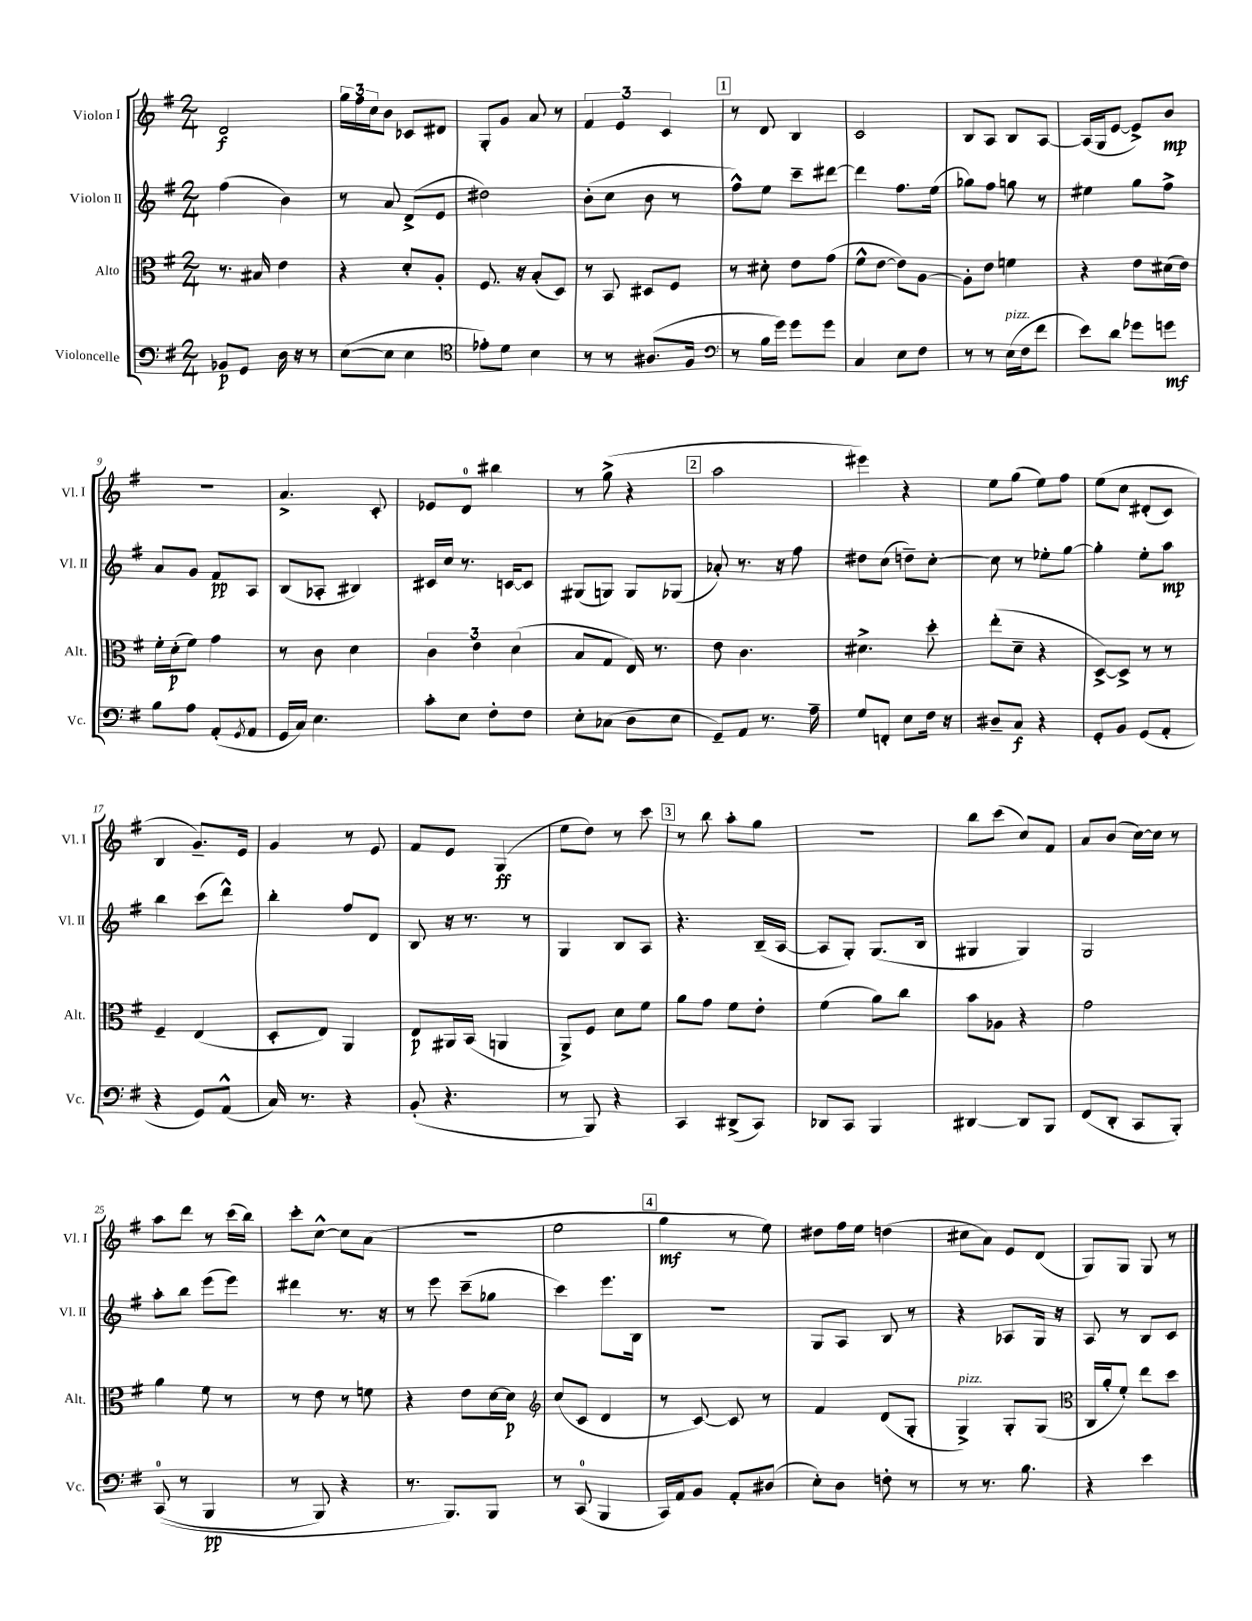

**kern	**dynam	**kern	**dynam	**kern	**dynam	**kern	**dynam
*part4	*part4	*part3	*part3	*part2	*part2	*part1	*part1
*staff4	*staff4	*staff3	*staff3	*staff2	*staff2	*staff1	*staff1
*I"Violoncelle	*	*I"Alto	*	*I"Violon II	*	*I"Violon I	*
*I'Vc.	*	*I'Alt.	*	*I'Vl. II	*	*I'Vl. I	*
*clefF4	*	*clefC3	*	*clefG2	*	*clefG2	*
*k[f#]	*	*k[f#]	*	*k[f#]	*	*k[f#]	*
*M2/4	*	*M2/4	*	*M2/4	*	*M2/4	*
=1	=1	=1	=1	=1	=1	=1	=1
8BB-X/L	p	8.r	.	(4ff#\	.	2d/	f
8GG/J	.	.	.	.	.	.	.
.	.	16B#X/	.	.	.	.	.
16D\	.	4e\	.	4b\)	.	.	.
16r	.	.	.	.	.	.	.
8r	.	.	.	.	.	.	.
=2	=2	=2	=2	=2	=2	=2	=2
([8E\L	.	4r	.	8r	.	24gg\LL	.
.	.	.	.	.	.	24ff#\	.
.	.	.	.	.	.	24cc\J	.
8E\J]	.	.	.	8a/	.	8b\J	.
4E\	.	8d'/L	.	(8d^/L	.	8c-X/L	.
.	.	8A'/J	.	8e/J	.	8d#X/J	.
=3	=3	=3	=3	=3	=3	=3	=3
*clefC4	*	*	*	*	*	*	*
8e-X'\L)	.	8.F#/	.	2dd#X\)	.	8G'/L	.
8d\J	.	.	.	.	.	8g/J	.
.	.	16r	.	.	.	.	.
4B\	.	(8B'/L	.	.	.	8a/	.
.	.	8D/J)	.	.	.	8r	.
=4	=4	=4	=4	=4	=4	=4	=4
8r	.	8r	.	(8b'\L	.	6f#/	.
8r	.	8BB/	.	8cc\J	.	.	.
.	.	.	.	.	.	6e/	.
(8.A#X/L	.	8D#X/L	.	8b\	.	.	.
.	.	.	.	.	.	6c/	.
.	.	8F#/J	.	8r	.	.	.
16F#/Jk	.	.	.	.	.	.	.
!!LO:REH:place=s1:t=1
=5	=5	=5	=5	=5	=5	=5	=5
*clefF4	*	*	*	*	*	*	*
8r	.	8r	.	8ff#^^\L)	.	8r	.
16B\LL	.	8d#X'\	.	8ee\J	.	8d/	.
16g\JJ)	.	.	.	.	.	.	.
8g\L	.	8e\L	.	8ccc~\L	.	4B/	.
8g\J	.	(8g\J	.	[8ddd#X\J	.	.	.
=6	=6	=6	=6	=6	=6	=6	=6
4C/	.	8f#^^\L	.	4ddd#\]	.	2c/	.
.	.	[8e\J	.	.	.	.	.
8E\L	.	8e\L])	.	8.ff#\L	.	.	.
8F#\J	.	[8A\J	.	.	.	.	.
.	.	.	.	(16ee\Jk	.	.	.
=7	=7	=7	=7	=7	=7	=7	=7
8r	.	8A'\L]	.	8gg-X\L)	.	8B/L	.
8r	.	8e\J	.	8ff#\J	.	8A/J	.
!LO:TX:a:i:t=pizz.	!	!	!	!	!	!	!
(16E\LL	.	4fn\	.	8ggn\	.	8B/L	.
16F#\J	.	.	.	.	.	.	.
8f#\J	.	.	.	8r	.	[8A/J	.
=8	=8	=8	=8	=8	=8	=8	=8
8e\L)	.	4r	.	4ee#X\	.	(16A/LL]	.
.	.	.	.	.	.	16G/J	.
8d\J	.	.	.	.	.	[8e/J	.
8g-X\L	.	8e\L	.	8gg\L	.	8e^/L])	.
8gn\J	mf	(16d#X\L	.	8ff#^\J	.	8b/J	mp
.	.	16e\JJ)	.	.	.	.	.
!!LO:LB:g=z
=9	=9	=9	=9	=9	=9	=9	=9
8B\L	.	16f#'\LL	.	8a/L	.	2r	.
.	.	(16d'\J	p	.	.	.	.
8A\J	.	8f#\J)	.	8g/J	.	.	.
(8AA'/L	.	4g\	.	8f#/L	pp	.	.
8qGG/	.	.	.	.	.	.	.
8AA/J	.	.	.	8A/J	.	.	.
=10	=10	=10	=10	=10	=10	=10	=10
16GG/LL	.	8r	.	(8B/L	.	4.a^/	.
16C/JJ)	.	.	.	.	.	.	.
4.E\	.	8c\	.	8A-X'/J	.	.	.
.	.	4d\	.	4B#X/)	.	.	.
.	.	.	.	.	.	8c'/	.
=11	=11	=11	=11	=11	=11	=11	=11
8c'\L	.	6c\	.	16c#X/LL	.	8e-X/L	.
.	.	.	.	16cc/JJ	.	.	.
8E\J	.	.	.	8.r	.	8d/J	.
.	.	6e\	.	.	.	.	.
8F#'\L	.	.	.	.	.	4bb#X\	.
.	.	.	.	[16cn/KL	.	.	.
.	.	(6d\	.	.	.	.	.
8F#\J	.	.	.	8c/J]	.	.	.
=12	=12	=12	=12	=12	=12	=12	=12
8E'\L	.	8B/L	.	(8G#X/L	.	8r	.
(8C-X\J	.	8G/J	.	8Gn/J)	.	(8gg^\	.
8D\L	.	16E/)	.	8G/L	.	4r	.
.	.	8.r	.	.	.	.	.
8E\J	.	.	.	(8G-X/J	.	.	.
!!LO:REH:place=s1:t=2
=13	=13	=13	=13	=13	=13	=13	=13
8GG~/L)	.	8e\	.	8a-X'/)	.	2aa\	.
8AA/J	.	4.c\	.	8.r	.	.	.
8.r	.	.	.	.	.	.	.
.	.	.	.	16r	.	.	.
.	.	.	.	8ff#\	.	.	.
16A~\	.	.	.	.	.	.	.
=14	=14	=14	=14	=14	=14	=14	=14
8G/L	.	4.d#X^\	.	8dd#X\L	.	4eee#X\)	.
8FFn'/J	.	.	.	(8cc\J	.	.	.
8E\L	.	.	.	8ddn~\L)	.	4r	.
16F#\Jk	.	8dd'\	.	[8cc'\J	.	.	.
16r	.	.	.	.	.	.	.
=15	=15	=15	=15	=15	=15	=15	=15
8D#X~/L	.	(8ee'\L	.	8cc\]	.	8ee\L	.
8C/J	f	8d~\J	.	8r	.	(8gg\J	.
4r	.	4r	.	8ee-X'\L	.	8ee\L)	.
.	.	.	.	[8gg\J	.	8ff#\J	.
=16	=16	=16	=16	=16	=16	=16	=16
8GG'/L	.	[8D^/L)	.	4gg'\]	.	(8ee\L	.
8BB/J	.	8D^/J]	.	.	.	8cc\J	.
(8GG/L	.	8r	.	8ee'\L	.	(8d#X'/L	.
8AA'/J	.	8r	.	8aa\J	mp	8c/J)	.
!!LO:LB:g=z
=17	=17	=17	=17	=17	=17	=17	=17
4r	.	4F#~/	.	4bb\	.	4B/	.
8GG/L)	.	(4E/	.	(8ccc\L	.	8.g~/L)	.
(8AA^^/J	.	.	.	8ddd^^\J)	.	.	.
.	.	.	.	.	.	16e/Jk	.
=18	=18	=18	=18	=18	=18	=18	=18
16C/)	.	8D'/L	.	4bb'\	.	4g/	.
8.r	.	.	.	.	.	.	.
.	.	8E/J)	.	.	.	.	.
4r	.	4AA/	.	8ff#/L	.	8r	.
.	.	.	.	8d/J	.	8e/	.
=19	=19	=19	=19	=19	=19	=19	=19
(8BB'/	.	8E/L	p	8B/	.	8f#/L	.
4.r	.	16AA#X/L	.	16r	.	8e/J	.
.	.	(16BB/JJ	.	8.r	.	.	.
.	.	4AAn/	.	.	.	(4G/	ff
.	.	.	.	8r	.	.	.
=20	=20	=20	=20	=20	=20	=20	=20
8r	.	8AA^/L)	.	4G/	.	8ee\L	.
8BBB/)	.	8F#/J	.	.	.	8dd\J)	.
4r	.	8d\L	.	8B/L	.	8r	.
.	.	8f#\J	.	8A/J	.	8ccc\	.
!!LO:REH:place=s1:t=3
=21	=21	=21	=21	=21	=21	=21	=21
4CC/	.	8a\L	.	4.r	.	8r	.
.	.	8g\J	.	.	.	8bb\	.
(8DD#X^/L	.	8f#\L	.	.	.	8aa'\L	.
8CC/J)	.	8e'\J	.	(16B~/LL	.	8gg\J	.
.	.	.	.	[16A/JJ	.	.	.
=22	=22	=22	=22	=22	=22	=22	=22
8DD-X/L	.	(4f#\	.	8A/L]	.	2r	.
8CC/J	.	.	.	8G'/J)	.	.	.
4BBB/	.	8a\L)	.	(8.G/L	.	.	.
.	.	8cc\J	.	.	.	.	.
.	.	.	.	16B/Jk	.	.	.
=23	=23	=23	=23	=23	=23	=23	=23
[4DD#X/	.	8b\L	.	4G#X/	.	8bb\L	.
.	.	8A-X\J	.	.	.	(8ccc\J	.
8DD#/L]	.	4r	.	4G#/)	.	8cc/L)	.
8BBB/J	.	.	.	.	.	8f#/J	.
=24	=24	=24	=24	=24	=24	=24	=24
(8FF#/L	.	2g\	.	2G/	.	8a/L	.
8DD'/J	.	.	.	.	.	(8b/J	.
8CC/L	.	.	.	.	.	[16cc\LL)	.
.	.	.	.	.	.	16cc\JJ]	.
8BBB'/J)	.	.	.	.	.	8r	.
!!LO:LB:g=z
=25	=25	=25	=25	=25	=25	=25	=25
((8CC/	.	4a\	.	8aa'\L	.	8aa\L	.
8r	.	.	.	8bb\J	.	8ddd\J	.
4BBB/	pp	8f#\	.	(8eee\L	.	8r	.
.	.	8r	.	8eee\J)	.	(16ccc\LL	.
.	.	.	.	.	.	16bb\JJ)	.
=26	=26	=26	=26	=26	=26	=26	=26
8r	.	8r	.	4ddd#X\	.	8ccc'\L	.
8BBB/)	.	8e\	.	.	.	[8cc^^\J	.
4r	.	8r	.	8.r	.	8cc\L]	.
.	.	8fn\	.	.	.	(8a\J	.
.	.	.	.	16r	.	.	.
=27	=27	=27	=27	=27	=27	=27	=27
8.r	.	4r	.	8r	.	2r	.
.	.	.	.	8eee\	.	.	.
8.BBB/L)	.	.	.	.	.	.	.
.	.	8e\L	.	(8ccc~\L	.	.	.
8BBB/J	.	[16d\L	.	8gg-X\J	.	.	.
.	.	16d\JJ]	p	.	.	.	.
=28	=28	=28	=28	=28	=28	=28	=28
*	*	*clefG2	*	*	*	*	*
8r	.	(8cc/L	.	4ccc\)	.	2ee\	.
(8CC/	.	8c/J	.	.	.	.	.
4BBB/	.	4d/	.	8.eee\L	.	.	.
.	.	.	.	16B\Jk	.	.	.
!!LO:REH:place=s1:t=4
=29	=29	=29	=29	=29	=29	=29	=29
16CC/LL)	.	8r	.	2r	.	4gg\	mf
16AA/J	.	.	.	.	.	.	.
8BB/J	.	[8c/)	.	.	.	.	.
8AA'/L	.	8c/]	.	.	.	8r	.
(8D#X/J	.	8r	.	.	.	8ee\)	.
=30	=30	=30	=30	=30	=30	=30	=30
8E'\L)	.	4f#/	.	8G/L	.	8dd#X\L	.
8D\J	.	.	.	8A/J	.	16ff#\L	.
.	.	.	.	.	.	16ee\JJ	.
8Fn'\	.	(8d/L	.	8B/	.	(4ddn\	.
8r	.	8G'/J	.	8r	.	.	.
=31	=31	=31	=31	=31	=31	=31	=31
!	!	!LO:TX:a:i:t=pizz.	!	!	!	!	!
8r	.	4G^/)	.	4r	.	8cc#X\L	.
8.r	.	.	.	.	.	8a\J)	.
.	.	8G'/L	.	8A-X/L	.	8e/L	.
8.B\	.	.	.	.	.	.	.
.	.	(8G/J	.	16G/Jk	.	(8d/J	.
.	.	.	.	16r	.	.	.
=32	=32	=32	=32	=32	=32	=32	=32
*	*	*clefC3	*	*	*	*	*
4r	.	16C/LL	.	8A/	.	8G/L)	.
.	.	16a'/J	.	.	.	.	.
.	.	8f#'/J)	.	8r	.	8G/J	.
4e\	.	8ee\L	.	8B/L	.	8G/	.
.	.	8dd\J	.	8c/J	.	8r	.
==	==	==	==	==	==	==	==
*-	*-	*-	*-	*-	*-	*-	*-
